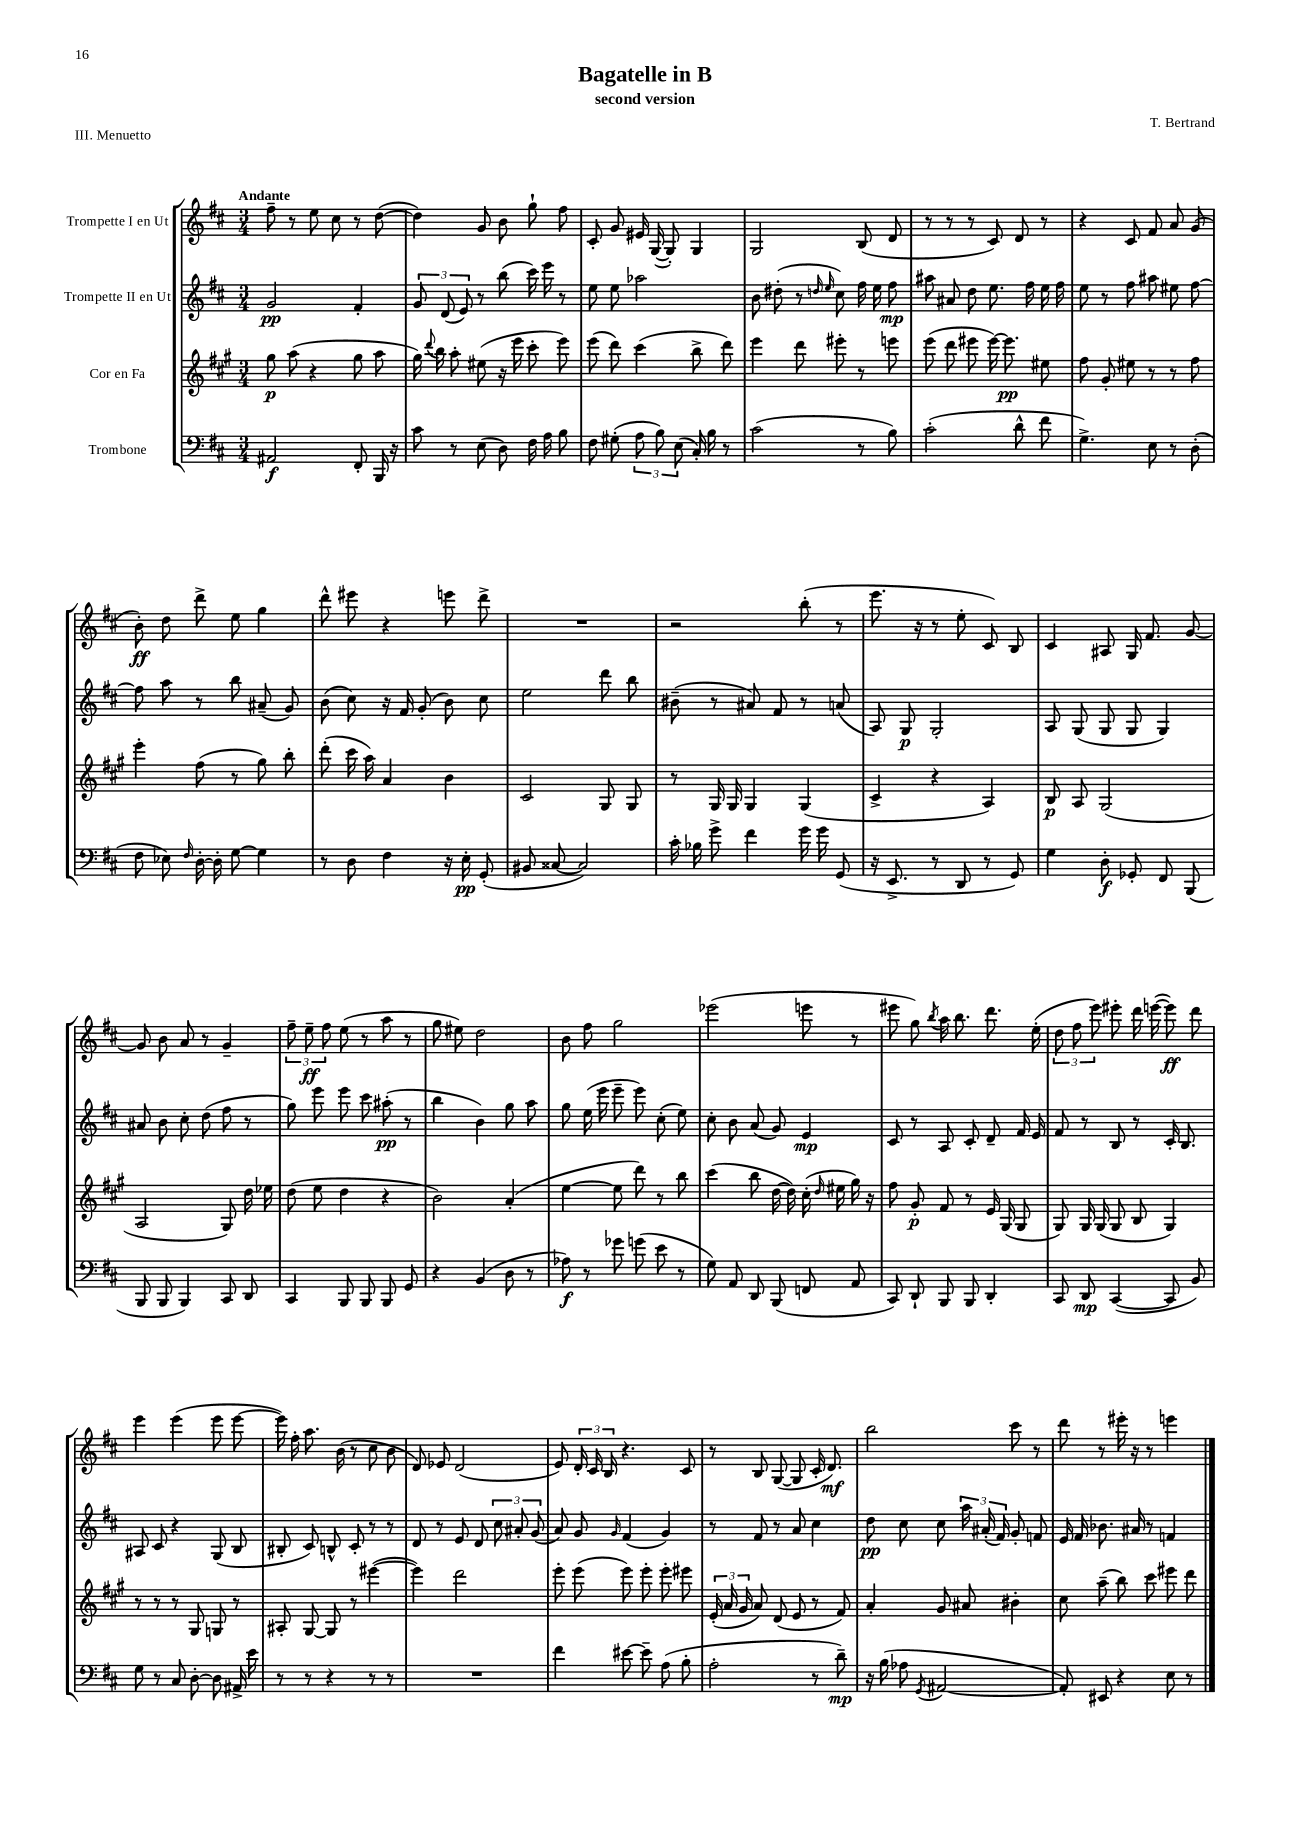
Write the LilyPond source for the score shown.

\header { title = "Bagatelle in B" composer = "T. Bertrand" subtitle = "second version" piece = "III. Menuetto" }
<<
\new StaffGroup <<
\new Staff = "s0" \with { instrumentName = "Trompette I en Ut" } {
    \clef treble \key d \major \numericTimeSignature \time 3/4 \tempo "Andante"
    \autoBeamOff fis''8-- r8 e''8 cis''8 r8 d''8~( |
    d''4) g'8 b'8 g''8-! fis''8 |
    cis'8-. g'8 eis'16 g16~( g8-.) g4 |
    g2 b8( d'8 |
    r8 r8 r8 cis'8) d'8 r8 |
    r4 cis'8 fis'8 a'8 g'8( |
    b'8-.\ff) d''8 d'''8-> e''8 g''4 |
    d'''8-^ eis'''8 r4 e'''8 d'''8-> |
    R2. |
    r2 b''8-.( r8 |
    e'''8. r16 r8 e''8-. cis'8) b8 |
    cis'4 ais8 g16 fis'8. g'8~ |
    g'8 b'8 a'8 r8 g'4-- |
    \tuplet 3/2 { fis''8-- e''8--\ff fis''8 } e''8( r8 a''8 r8 |
    g''8 eis''8) d''2 |
    b'8 fis''8 g''2 |
    ees'''2( e'''8 r8 |
    eis'''8 g''8) \acciaccatura { b''8 } a''16 b''8. d'''8. e''16-.( |
    \tuplet 3/2 { d''8 fis''8 e'''8) } eis'''8-. d'''16 e'''16~( e'''8\ff) d'''8 |
    e'''4 e'''4( e'''8 e'''8~ |
    e'''16) fis''16-. a''8. b'16( r8 cis''8 b'8 |
    d'8) ees'8 d'2( |
    e'8) \tuplet 3/2 { d'16-. cis'16 b16 } r4. cis'8 |
    r8 b8 g8~( g8 cis'16-. d'8.\mf) |
    b''2 cis'''8 r8 |
    d'''8 r8 eis'''16-. r16 r8 e'''4 \bar "|." |
}
\new Staff = "s1" \with { instrumentName = "Trompette II en Ut" } {
    \clef treble \key d \major \numericTimeSignature \time 3/4
    \autoBeamOff g'2\pp fis'4-. |
    \tuplet 3/2 { g'8 d'8( e'8) } r8 b''8( cis'''16) e'''16 r8 |
    e''8 e''8 aes''2 |
    b'8 dis''8-.( r8 \grace { d''16 e''16 } cis''8) fis''16 e''16 fis''8\mp |
    ais''8 ais'8 d''8 e''8. fis''16 e''16 fis''16 |
    e''8 r8 fis''8 ais''8 eis''8 fis''8~ |
    fis''8 a''8 r8 b''8 ais'8--( g'8) |
    b'8( cis''8) r16 fis'16 g'8-.( b'8) cis''8 |
    e''2 d'''8 b''8 |
    bis'8--( r8 ais'8) fis'8 r8 a'8( |
    a8) g8\p g2-. |
    a8 g8( g8 g8 g4) |
    ais'8 b'8 cis''8-. d''8( fis''8 r8 |
    g''8) e'''8 e'''8 cis'''8 ais''8-.\pp( r8 |
    b''4 b'4) g''8 a''8 |
    g''8 e''16( e'''16 e'''8-- e'''8) cis''8-.( e''8) |
    cis''8-. b'8 a'8( g'8) e'4\mp |
    cis'8 r8 a8 cis'8-. d'8-- fis'16 e'16 |
    fis'8 r8 b8 r8 cis'16-. b8. |
    ais8 cis'8 r4 g8( b8 |
    bis8-. cis'8) b8-^ cis'8-. r8 r8 |
    d'8 r8 e'8 d'8 \tuplet 3/2 { cis''8 ais'8-. g'8( } |
    a'8) g'8 \grace { g'16 } fis'4( g'4) |
    r8 fis'8 r8 a'8 cis''4 |
    d''8\pp cis''8 cis''8 \tuplet 3/2 { a''16 ais'16-.( fis'16) } g'8-. f'8 |
    e'16 fis'16 bes'8. ais'16 r8 f'4 \bar "|." |
}
\new Staff = "s2" \with { instrumentName = "Cor en Fa" } {
    \clef treble \key a \major \numericTimeSignature \time 3/4
    \autoBeamOff gis''8\p a''8( r4 gis''8 a''8 |
    gis''16) \appoggiatura { d'''8 } b''16 a''8-. eis''8( r16 e'''16 cis'''8-. e'''8) |
    e'''8( d'''8) cis'''4( b''8-> d'''8) |
    e'''4 d'''8 eis'''8-. r8 e'''8 |
    e'''8( d'''8 eis'''8 eis'''16~) eis'''8.\pp eis''8 |
    fis''8 gis'8-. eis''8 r8 r8 fis''8 |
    e'''4-. fis''8( r8 gis''8) b''8-. |
    d'''8-.( cis'''16 a''16) a'4 b'4 |
    cis'2 gis8 gis8 |
    r8 gis16 gis16 gis4 gis4( |
    cis'4-> r4 a4) |
    b8\p a8 gis2( |
    a2 gis8) d''16 ees''16 |
    d''8( e''8 d''4 r4 |
    b'2) a'4-.( |
    e''4~ e''8 d'''8) r8 b''8 |
    cis'''4( b''8 d''16~ d''16) cis''16-.( \grace { d''16 } eis''16 gis''16) r16 |
    fis''8 gis'8-.\p fis'8 r8 e'16 gis16( gis8 |
    gis8) gis16 gis16( gis8 b8 gis4) |
    r8 r8 r8 gis8 g8 r8 |
    ais8-. gis8~ gis8 r8 eis'''4~( |
    eis'''4) d'''2 |
    e'''8-. e'''8( e'''8) e'''8-. e'''8-. eis'''8 |
    \tuplet 3/2 { e'16-.( a'16 gis'16 } a'8) d'8( e'8 r8 fis'8) |
    a'4-. gis'8 ais'8 bis'4-. |
    cis''8 a''8--( b''8) cis'''8 eis'''8 d'''8 \bar "|." |
}
\new Staff = "s3" \with { instrumentName = "Trombone" } {
    \clef bass \key d \major \numericTimeSignature \time 3/4
    \autoBeamOff ais,2\f fis,8-. b,,16 r16 |
    cis'8 r8 e8( d8) fis16 a16 b8 |
    fis8 gis8-.( \tuplet 3/2 { a8 b8) e8( } cis16-.) b16 r8 |
    cis'2( r8 b8) |
    cis'2-.( d'8-^ fis'8 |
    g4.->) e8 r8 d8-.( |
    fis8 ees8) \grace { fis16 } d16~-. d16-. g8~ g4 |
    r8 d8 fis4 r16 e16-.\pp g,8-.( |
    bis,8 cisis8~ cisis2) |
    cis'16-. bes16 g'8-> fis'4 g'16 g'16 g,8( |
    r16 e,8.-> r8 d,8 r8 g,8) |
    g4 d8-.\f ges,8-. fis,8 b,,8( |
    b,,8 b,,8 b,,4) cis,8 d,8 |
    cis,4 b,,8 b,,8 b,,8 g,8 |
    r4 b,4( d8 r8 |
    aes8\f) r8 ges'8 g'8( e'8 r8 |
    g8) a,8 d,8 b,,8( f,8 a,8 |
    cis,8) d,8-! b,,8 b,,8 d,4-. |
    cis,8 d,8\mp cis,4~( cis,8 b,8) |
    g8 r8 cis8 d8~-. d8 ais,16-> e'16 |
    r8 r8 r4 r8 r8 |
    R2. |
    fis'4 eis'8~ eis'8-- a8( b8-. |
    a2-. r8 d'8--\mp) |
    r16 b16( aes8 \acciaccatura { g,8 } ais,2~ |
    ais,8-.) eis,8 r4 e8 r8 \bar "|." |
}
>>
>>
\layout { \context { \Score \remove "Bar_number_engraver" } }
